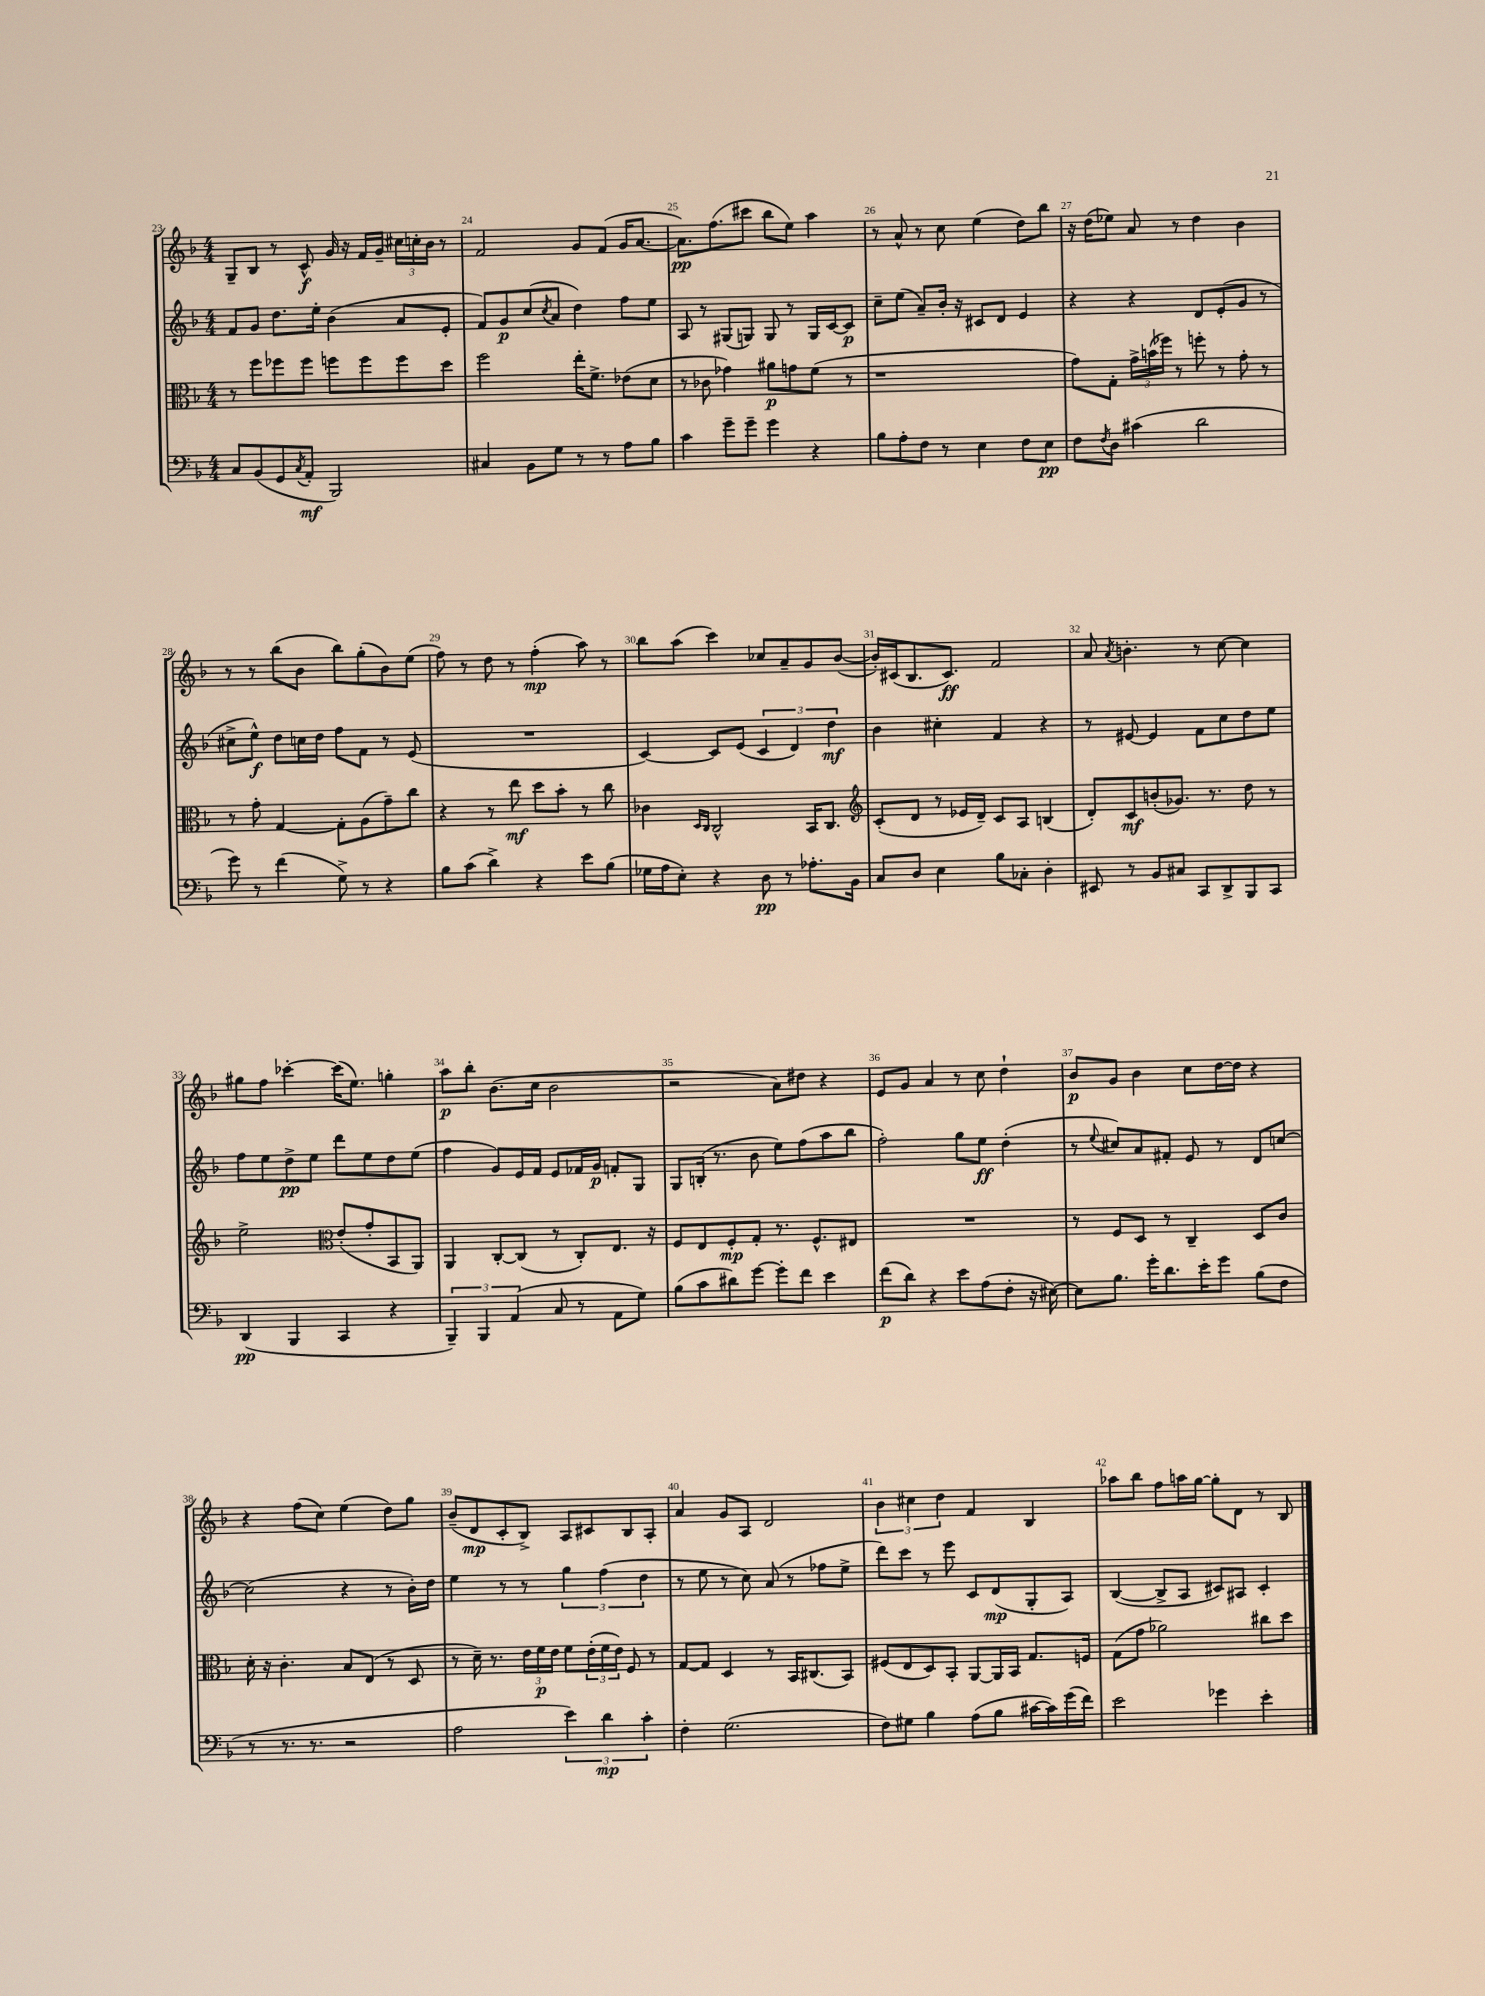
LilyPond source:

<<
\new StaffGroup <<
\new Staff = "s0" {
    \clef treble \key f \major \numericTimeSignature \time 4/4
    g8-- bes8 r8 c'8-^\f g'16 r16 f'16 g'16-- \tuplet 3/2 { cis''16 c''16-. bes'16 } r8 |
    f'2 g'8 f'8( g'16 a'8.~ |
    a'8.\pp) f''8.( cis'''8 bes''8 e''8) a''4 |
    r8 a'8-^ r8 c''8 e''4( d''8) bes''8 |
    r16 d''16( ees''8) a'8 r8 d''4 bes'4 |
    r8 r8 bes''8( bes'8 bes''8) g''8-.( bes'8) e''8( |
    f''8) r8 d''8 r8 f''4-.\mp( a''8) r8 |
    bes''8 a''8( c'''4) ces''8 a'8-- g'8 bes'8~( |
    bes'16-.) cis'16( bes8. cis'8.\ff) f'2 |
    a'8 \acciaccatura { a'8 } b'4.-. r8 c''8~ c''4 |
    gis''8 f''8 ces'''4~-. ces'''16( e''8.) g''4-. |
    a''8\p bes''8-. bes'8.( c''16 bes'2 |
    r2 a'8) dis''8 r4 |
    e'8 g'8 a'4 r8 c''8 d''4-! |
    bes'8\p g'8 bes'4 c''8 d''16~ d''16 r4 |
    r4 f''8( c''8) e''4( d''8) g''8 |
    bes'8--( d'8\mp c'8-. bes8->) a8 cis'8 bes8 a8-. |
    a'4 g'8 a8 d'2 |
    \tuplet 3/2 { bes'4 cis''4 d''4 } f'4 bes4 |
    aes''8 bes''8 f''8 a''16 g''16~ g''8-. d'8 r8 bes8 \bar "|." |
}
\new Staff = "s1" {
    \clef treble \key f \major \numericTimeSignature \time 4/4
    f'8 g'8 d''8. e''16-. bes'4( a'8 e'8-. |
    f'8) g'8\p c''8( \acciaccatura { c''8 } a'8 d''4) f''8 e''8 |
    a8 r8 gis8( g8) g8 r8 g16 c'16~ c'8\p |
    c''8-- e''8( a'8--) bes'16-. r16 cis'8 d'8 e'4 |
    r4 r4 d'8 e'8-.( g'8 r8 |
    cis''8-> e''8-^\f) d''8 c''16 d''16 f''8 f'8 r8 e'8( |
    R1 |
    c'4~) c'8 e'8( \tuplet 3/2 { c'4 d'4) d''4\mf } |
    bes'4 cis''4-. f'4 r4 |
    r8 eis'8~ eis'4 f'8 c''8 d''8 e''8 |
    f''8 e''8 d''8->\pp e''8 d'''8 e''8 d''8 e''8( |
    f''4 g'8) e'16 f'16 e'8 fes'16 g'16\p f'8-. g8 |
    g8 b16-.( r8. bes'8 e''8) f''8( a''8 bes''8 |
    f''2-.) g''8 e''8\ff d''4-.( |
    r8 \appoggiatura { e''8 } cis''8) a'8 fis'8-. e'8 r8 d'8 c''8~ |
    c''2( r4 r8 bes'16-.) d''16 |
    e''4 r8 r8 \tuplet 3/2 { g''4 f''4( d''4 } |
    r8 e''8 r8 c''8) a'8( r8 fes''8 e''8-> |
    d'''8) c'''8 r8 e'''8 c'8 d'8\mp( g8-. a8) |
    bes4~( bes8-> a8 cis'8) ais8 cis'4-. \bar "|." |
}
\new Staff = "s2" {
    \clef alto \key f \major \numericTimeSignature \time 4/4
    r8 f''8 fes''8 fes''8 f''8 f''8 f''8 d''8 |
    f''2 e''16-. f'8.-> ees'8( d'8 |
    r8 ces'8 ges'4) ais'8\p g'8 f'8( r8 |
    r1 |
    g'8) g8-. \tuplet 3/2 { g'16-> b'16( fes''16) } r8 f''8-. r8 g'8-. r8 |
    r8 g'8-. g4~ g8-. a8( g'8--) c''8 |
    r4 r8 e''8\mf d''8 bes'8-. r8 c''8 |
    ces'4 \grace { d16 c16 } c2-^ bes,16 c8. |
    \clef treble c'8-.( d'8 r8 ees'16 d'16--) c'8 a8 b4( |
    d'8-.) c'8\mf b'8-.( ges'8.) r8. d''8 r8 |
    e''2-> \clef alto e'8-.( g'8-. bes,8 a,8) |
    a,4 c8~-. c8( r8 c8-.) e8. r16 |
    f8 e8 f8-.\mp g8-. r8. f8.-^ eis8 |
    R1 |
    r8 f8 d8 r8 c4-- d8 c'8 |
    d'16-. r16 c'4.-. bes8 e8( r8 d8 |
    r8 d'16--) r8. \tuplet 3/2 { e'16 f'16\p e'16 } f'8 \tuplet 3/2 { e'16-.( f'16 e'16) } f8 r8 |
    g8~ g8 d4 r8 bes,16 cis8.( bes,8) |
    fis8( e8 d8) bes,8-. a,8~ a,16 bes,16 g8. f16 |
    g8( g'8 aes'2) cis''8 d''8 \bar "|." |
}
\new Staff = "s3" {
    \clef bass \key f \major \numericTimeSignature \time 4/4
    c8 bes,8( g,8 \acciaccatura { c8 } a,8-.\mf bes,,2) |
    cis4 bes,8 g8 r8 r8 a8 bes8 |
    c'4 g'8-- g'8-- g'4 r4 |
    bes8 a8-. f8 r8 e4 f8 e8\pp |
    f8 \acciaccatura { f8 } d8 cis'4( d'2 |
    g'8) r8 f'4( g8->) r8 r4 |
    bes8 c'8( d'4->) r4 e'8 bes8( |
    ges16 a16 e8-.) r4 d8\pp r8 aes8.-. bes,16 |
    c8 d8 e4 bes8 ces8-. d4-. |
    eis,8 r8 bes,8 cis8 c,8 d,8-> bes,,8 c,8 |
    d,4\pp( bes,,4 c,4 r4 |
    \tuplet 3/2 { bes,,4--) bes,,4 a,4( } c8 r8 a,8 g8) |
    bes8( c'8 dis'8) g'8~ g'8-. f'8 e'4 |
    f'8\p( d'8) r4 e'8 a8( f8-. r16 eis16~) |
    eis8 bes8. g'16-. d'8. e'16-. g'8 bes8( f8 |
    r8 r8. r8. r2 |
    a2 \tuplet 3/2 { e'4) d'4\mp c'4-. } |
    f4-. g2.( |
    f8) gis8 bes4 a8( bes8 cis'16~ cis'16) g'16( f'16) |
    e'2 ges'4 e'4-. \bar "|." |
}
>>
>>
\layout { \context { \Score currentBarNumber = #23 \override BarNumber.break-visibility = ##(#f #t #t) barNumberVisibility = #all-bar-numbers-visible } }
